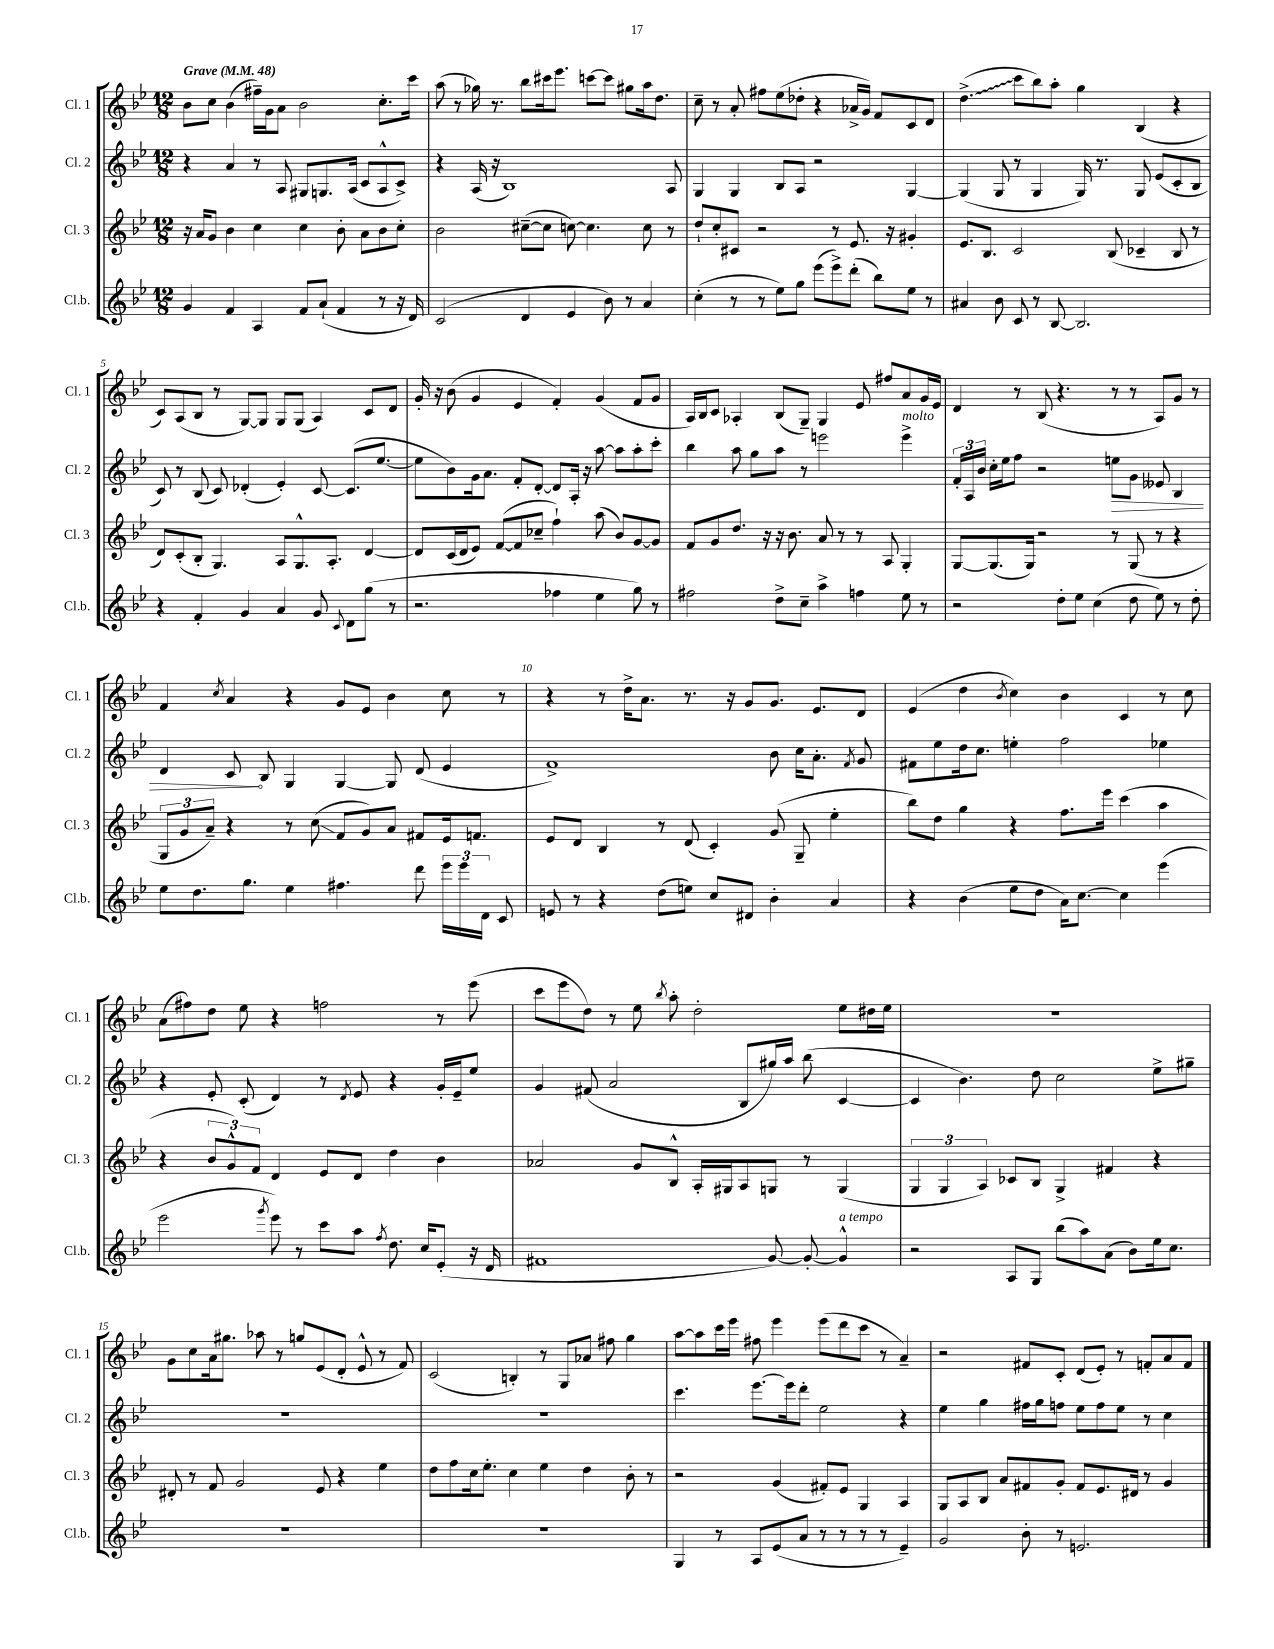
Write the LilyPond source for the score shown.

<<
\new StaffGroup <<
\new Staff = "s0" \with { instrumentName = "Cl. 1" shortInstrumentName = "Cl. 1" } {
    \clef treble \key bes \major \numericTimeSignature \time 12/8 \tempo "Grave" 4 = 48
    \autoBeamOff bes'8[ c''8] bes'4( fis''16[--) g'16 a'8] bes'2 c''8.[-. c'''16] |
    a''8( r8 ges''16) r8. bes''8[ cis'''16 ees'''8.] c'''8[~ c'''8] gis''8[ a''16 d''8.] |
    c''8-- r8 a'8-. fis''8[ ees''8( des''8]-. r4 aes'16[-> g'16]) f'8[ c'8 d'8] |
    \once \override Glissando.style = #'zigzag d''4.->\glissando( c'''8[ bes''8) a''8]-. g''4 bes4( r4 |
    c'8[) a8( bes8] r8 g8[~) g8] g8[ g8]( a4) c'8[ d'8] |
    g'16-. r16 bes'8( g'4 ees'4 f'4-.) g'4( f'8[ g'8] |
    a16[) bes16 c'8] aes4-. bes8[( g8]--) g4 ees'8 fis''8[ a'8 g'16 ees'16] |
    d'4 r8 bes8( r4. r8 r8 a8[) g'8] r8 |
    f'4 \acciaccatura { c''8 } a'4 r4 g'8[ ees'8] bes'4 c''8 r8 |
    r4 r8 d''16[-> a'8.] r8. r16 g'8[ g'8.] ees'8.[ d'8] |
    ees'4( d''4 \acciaccatura { bes'8 } c''4) bes'4 c'4 r8 c''8 |
    a'8[( fis''8) d''8] ees''8 r4 f''2 r8 ees'''8( |
    c'''8[ ees'''8 d''8]) r8 ees''8 \acciaccatura { bes''8 } a''8-. d''2-. ees''8[ dis''16 ees''16] |
    R1. |
    g'8[ c''8 a'16 gis''8.] aes''8 r8 g''8[ ees'8( d'8]-. ees'8-^ r8 f'8) |
    c'2( b4-.) r8 g8[ aes'8] fis''8 g''4 |
    a''8[~ a''8 c'''16 ees'''16] fis''8 ees'''4 ees'''8[( d'''8 c'''8] r8 a'4--) |
    r2 fis'8[ c'8]-. d'8[( ees'8]-.) r8 f'8[-. a'8 f'8] \bar "|." |
}
\new Staff = "s1" \with { instrumentName = "Cl. 2" shortInstrumentName = "Cl. 2" } {
    \clef treble \key bes \major \numericTimeSignature \time 12/8
    \autoBeamOff r4 a'4 r8 a8 gis8[ g8. a16]( c'8[ a8-^ c'8]->) |
    r4 a16( r16 bes1) a8 |
    g4 g4 bes8[ a8] r2 g4~ |
    g4( g8 r8 g4 g16) r8. g8 ees'8[( c'8-. bes8] |
    c'8) r8 bes8( c'8) des'4-.( ees'4-.) c'8~ c'8.[( ees''8.]~ |
    ees''8[ bes'8) g'16 a'8.] f'8[-. d'8]~-. d'8[ a16]-. r16 a''8~ a''8[ a''8-. c'''8]-. |
    bes''4 a''8 g''8[ a''8] r8 e'''2 e'''4->^\markup { \italic "molto" } |
    \tuplet 3/2 { f'16[-. a16 bes'16] } c''16[-. ees''16 f''8] r2 \once \override Hairpin.circled-tip = ##t e''8[\> g'8] eeses'8 bes4 |
    d'4 c'8\! bes8 g4 g4~ g8 d'8( ees'4 |
    f'1->) bes'8 c''16[ a'8.]-. \acciaccatura { f'8 } g'8 |
    fis'8[ ees''8 d''16 c''8.] e''4-. f''2 ees''4 |
    r4 ees'8-. c'8-.( d'4) r8 \acciaccatura { d'8 } ees'8 r4 g'16[-. ees'16-- ees''8] |
    g'4 fis'8( a'2 bes8[ gis''16) a''16] bes''8( c'4~ |
    c'4 bes'4.) d''8 c''2 ees''8[-> gis''8]-- |
    R1. |
    R1. |
    c'''4. ees'''8.[~ ees'''16 d'''8]-. ees''2 r4 |
    ees''4 g''4 fis''16[ g''16 f''8] ees''8[ f''8 ees''8] r8 c''4 \bar "|." |
}
\new Staff = "s2" \with { instrumentName = "Cl. 3" shortInstrumentName = "Cl. 3" } {
    \clef treble \key bes \major \numericTimeSignature \time 12/8
    \autoBeamOff r16 a'16[ g'8] bes'4 c''4 c''4 bes'8-. a'8[ bes'8 c''8]-. |
    bes'2 cis''8[~--( cis''8] c''8~) c''4. c''8 r8 |
    d''8[-! c''8-. cis'8] r2 r8 ees'8. r16 gis'4-. |
    ees'8.[ bes8.] c'2 bes8( ces'4-- bes8 r8 |
    d'8[) c'8-.( bes8]-. g4.) a8[ g8.-^ a8.]-. d'4~ |
    d'8[ c'16( d'16 ees'8]) f'8[~( f'8 ces''8]-- f''4-!) a''8( bes'8[) g'8~ g'8] |
    f'8[ g'8 d''8.] r16 r16 bes'8. a'8 r8 r8 a8 g4-. |
    g8[~ g8.( g16]) r2 r8 g8( r8 r4 |
    \tuplet 3/2 { g8[ g'8 a'8]--) } r4 r8 c''8\glissando( f'8[ g'8) a'8] fis'8[ ees'16 f'8.] |
    ees'8[ d'8] bes4 r8 d'8( c'4-.) g'8( g8-- ees''4-. |
    bes''8[) d''8] g''4 r4 f''8.[ ees'''16] c'''4( a''4 |
    r4 \tuplet 3/2 { bes'8[ g'8-^) f'8] } d'4 ees'8[ d'8] d''4 bes'4 |
    aes'2 g'8[ bes8]-^ a16[-. gis16 a8 g8] r8 g4( |
    \tuplet 3/2 { g4 g4 a4) } ces'8[ bes8] g4-> fis'4 r4 |
    dis'8-. r8 f'8 g'2 ees'8 r4 ees''4 |
    d''8[ f''8 c''16 ees''8.]-. c''4 ees''4 d''4 bes'8-. r8 |
    r2 g'4( fis'8[-.) ees'8] g4 a4 |
    g8[ a8 bes8] a'8[ fis'8 g'8]-. fis'8[ ees'8. dis'16] r8 g'4 \bar "|." |
}
\new Staff = "s3" \with { instrumentName = "Cl.b." shortInstrumentName = "Cl.b." } {
    \clef treble \key bes \major \numericTimeSignature \time 12/8
    \autoBeamOff g'4 f'4 a4 f'8[ a'8]-!( f'4 r8 r16 d'16) |
    c'2( d'4 ees'4 bes'8) r8 a'4 |
    c''4-.( r8 r8 ees''8[) g''8] ees'''8[( ees'''8->) d'''8]-.( bes''8[) ees''8] r8 |
    ais'4 bes'8 c'8 r8 bes8~ bes2. |
    r4 f'4-. g'4 a'4 g'8 \appoggiatura { c'8 } d'8[ g''8]( r8 |
    r2. fes''4 ees''4 g''8) r8 |
    fis''2 d''8[-> c''8]-- a''4-> f''4 ees''8 r8 |
    r2 d''8[-. ees''8] c''4( d''8 ees''8) r8 d''8-. |
    ees''8[ d''8. g''8.] ees''4 fis''4. d'''8 \tuplet 3/2 { ees'''16[ ees'''16 d'16] } c'8 |
    e'8 r8 r4 d''8[( e''8]) c''8[ dis'8] bes'4-. a'4 |
    r4 bes'4( ees''8[ d''8] a'16[) c''8.]~ c''4 ees'''4( |
    ees'''2 \acciaccatura { g'''8 } ees'''8) r8 c'''8[ a''8] \acciaccatura { f''8 } d''8. c''16[ ees'8]-.( r16 d'16 |
    fis'1 g'8~) g'8~-. g'4-^^\markup { \italic "a tempo" } |
    r2 a8[ g8] bes''8[( a''8) a'8]( bes'8[) ees''16 c''8.] |
    R1. |
    R1. |
    g4 r8 a8[ ees'8( a'8] r8 r8 r8 r8 ees'4--) |
    g'2 bes'8-. r8 e'2. \bar "|." |
}
>>
>>
\layout { \context { \Score \override BarNumber.break-visibility = ##(#f #t #t) barNumberVisibility = #(every-nth-bar-number-visible 5) } }
